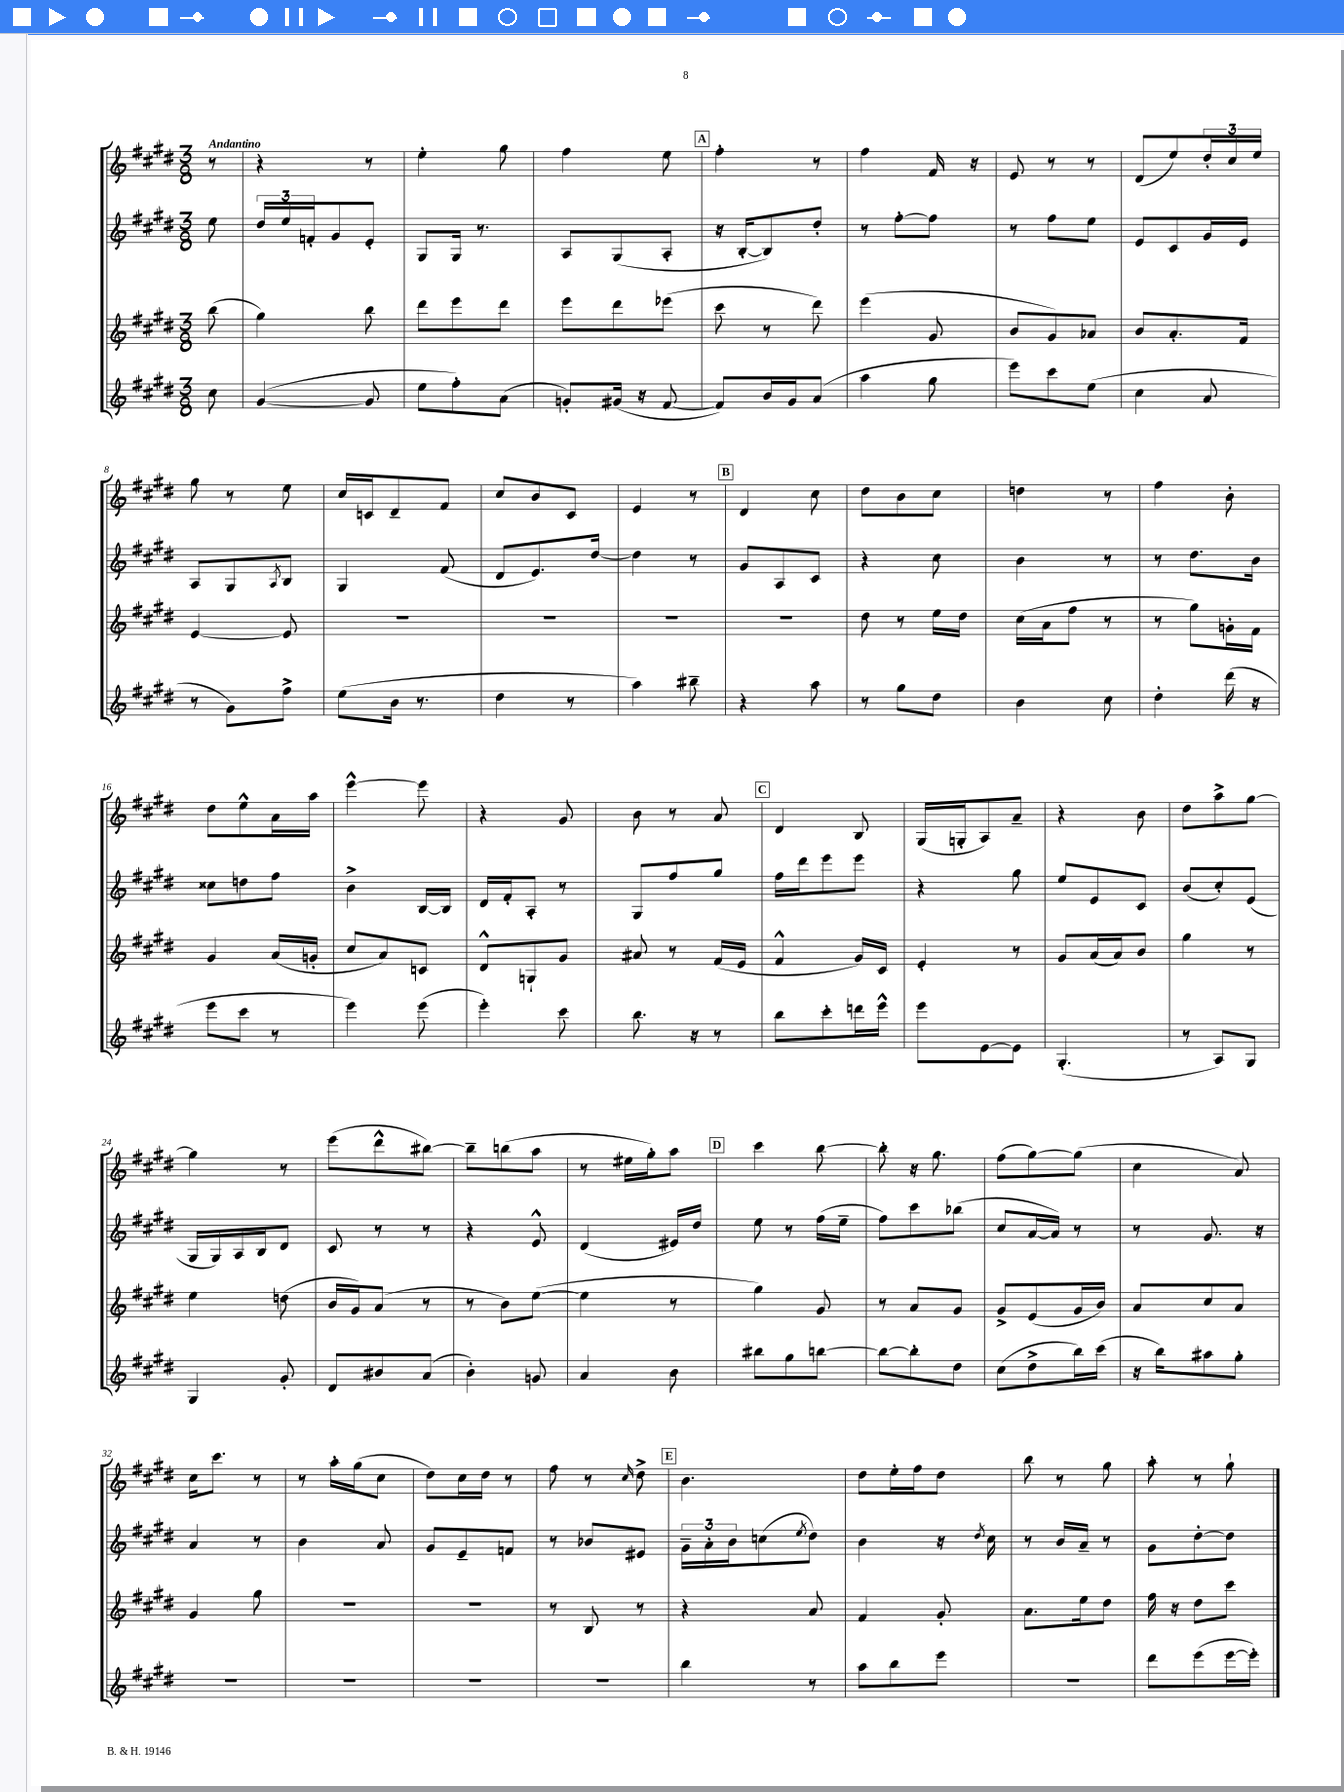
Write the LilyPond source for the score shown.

<<
\new StaffGroup <<
\new Staff = "s0" {
    \clef treble \key e \major \numericTimeSignature \time 3/8 \partial 8 \tempo "Andantino"
    r8 |
    r4 r8 |
    e''4-. gis''8 |
    fis''4 e''8 |
    \mark \markup { \box "A" } fis''4-. r8 |
    fis''4 fis'16 r16 |
    e'8 r8 r8 |
    dis'8( e''8) \tuplet 3/2 { dis''16-. cis''16 e''16 } |
    gis''8 r8 e''8 |
    cis''16 c'16 dis'8-- fis'8 |
    cis''8 b'8 cis'8 |
    e'4 r8 |
    \mark \markup { \box "B" } dis'4 cis''8 |
    dis''8 b'8 cis''8 |
    d''4 r8 |
    fis''4 b'8-. |
    dis''8 e''8-^ a'16 a''16 |
    e'''4~-^ e'''8 |
    r4 gis'8 |
    b'8 r8 a'8 |
    \mark \markup { \box "C" } dis'4 b8 |
    gis16( g16-. a8) a'8-- |
    r4 b'8 |
    dis''8 a''8-> gis''8~ |
    gis''4 r8 |
    e'''8( dis'''8-^ bis''8~) |
    bis''8-- b''8( a''8 |
    r8 eis''16 gis''16-.) a''8 |
    \mark \markup { \box "D" } cis'''4 b''8~ |
    b''8-. r16 gis''8. |
    fis''8( gis''8~) gis''8( |
    cis''4 a'8) |
    cis''16 cis'''8. r8 |
    r8 a''16-. gis''16( cis''8 |
    dis''8) cis''16 dis''16 r8 |
    fis''8 r8 \grace { cis''16 } dis''8-> |
    \mark \markup { \box "E" } b'4. |
    dis''8 e''16-. fis''16 dis''8 |
    b''8 r8 gis''8 |
    a''8-. r8 gis''8-! \bar "|." |
}
\new Staff = "s1" {
    \clef treble \key e \major \numericTimeSignature \time 3/8 \partial 8
    e''8 |
    \tuplet 3/2 { dis''16 e''16 f'16-. } gis'8 e'8-. |
    gis8 gis16 r8. |
    a8 gis8( a8-. |
    \mark \markup { \box "A" } r16 b16~-. b8) dis''8-. |
    r8 fis''8~-. fis''8 |
    r8 fis''8 e''8 |
    e'8 cis'8 gis'16 e'16 |
    a8 gis8 \acciaccatura { a8 } b8 |
    gis4 fis'8( |
    dis'8 e'8.) dis''16~ |
    dis''4 r8 |
    \mark \markup { \box "B" } gis'8 a8 cis'8 |
    r4 cis''8 |
    b'4 r8 |
    r8 dis''8. b'16 |
    cisis''8 d''8 fis''8 |
    b'4-> b16~ b16 |
    dis'16 fis'16-. a8-. r8 |
    gis8 fis''8 gis''8 |
    \mark \markup { \box "C" } fis''16 dis'''16 e'''8 e'''8 |
    r4 gis''8 |
    e''8 e'8 cis'8 |
    b'8( cis''8-.) e'8( |
    gis16 gis16) a16 b16 dis'8 |
    cis'8 r8 r8 |
    r4 e'8-^ |
    dis'4( eis'16) dis''16 |
    \mark \markup { \box "D" } e''8 r8 fis''16( e''16-- |
    fis''8) cis'''8 bes''8( |
    cis''8 a'16~ a'16) r8 |
    r8 gis'8. r16 |
    a'4 r8 |
    b'4 a'8 |
    gis'8 e'8-- f'8 |
    r8 bes'8 eis'8 |
    \mark \markup { \box "E" } \tuplet 3/2 { gis'16-- a'16-. b'16 } c''8( \acciaccatura { e''8 } dis''8) |
    b'4 r16 \acciaccatura { dis''8 } cis''16 |
    r8 b'16 a'16-- r8 |
    gis'8 dis''8~-. dis''8 \bar "|." |
}
\new Staff = "s2" {
    \clef treble \key e \major \numericTimeSignature \time 3/8 \partial 8
    b''8( |
    gis''4) b''8 |
    dis'''8 e'''8 dis'''8 |
    e'''8 dis'''8 ees'''8( |
    \mark \markup { \box "A" } cis'''8 r8 dis'''8) |
    e'''4( gis'8 |
    b'8 gis'8) aes'8 |
    b'8 a'8.-. fis'16 |
    e'4~ e'8 |
    R4. |
    R4. |
    R4. |
    \mark \markup { \box "B" } R4. |
    dis''8 r8 e''16 dis''16 |
    cis''16( a'16 fis''8 r8 |
    r8 gis''8) g'16-. fis'16 |
    gis'4 a'16( g'16-. |
    cis''8 a'8) c'8 |
    dis'8-^ g8-! gis'8 |
    ais'8 r8 fis'16( e'16 |
    \mark \markup { \box "C" } fis'4-^ gis'16) cis'16 |
    e'4-. r8 |
    gis'8 a'16( a'16) b'8 |
    gis''4 r8 |
    e''4 d''8( |
    b'16 gis'16) a'8( r8 |
    r8 b'8) e''8~( |
    e''4 r8 |
    \mark \markup { \box "D" } gis''4) gis'8 |
    r8 a'8 gis'8 |
    gis'8-> e'8( gis'16 b'16) |
    a'8 cis''8 a'8 |
    gis'4 gis''8 |
    R4. |
    R4. |
    r8 b8 r8 |
    \mark \markup { \box "E" } r4 a'8 |
    fis'4 gis'8-. |
    a'8. e''16 dis''8 |
    fis''16 r16 dis''8 cis'''8 \bar "|." |
}
\new Staff = "s3" {
    \clef treble \key e \major \numericTimeSignature \time 3/8 \partial 8
    cis''8 |
    gis'4~( gis'8 |
    e''8 fis''8-.) a'8( |
    g'8-.) gis'16( r16 fis'8~ |
    \mark \markup { \box "A" } fis'8) b'16 gis'16 a'8( |
    a''4 gis''8 |
    e'''8) cis'''8 e''8( |
    cis''4 a'8 |
    r8 gis'8) fis''8-> |
    e''8( b'16 r8. |
    dis''4 r8 |
    a''4) bis''8-- |
    \mark \markup { \box "B" } r4 a''8 |
    r8 gis''8 dis''8 |
    b'4 cis''8 |
    dis''4-. dis'''16( r16 |
    e'''8 cis'''8 r8 |
    e'''4) e'''8( |
    e'''4-.) cis'''8 |
    b''8. r16 r8 |
    \mark \markup { \box "C" } b''8 cis'''8-. d'''16 e'''16-^ |
    e'''8 e'8~ e'8 |
    gis4.-.( |
    r8 a8) gis8 |
    gis4 gis'8-. |
    dis'8 bis'8 a'8( |
    b'4-.) g'8 |
    a'4 b'8 |
    \mark \markup { \box "D" } bis''8 gis''8 b''8~ |
    b''8~ b''8-. dis''8 |
    cis''8( dis''8-> b''16) cis'''16( |
    r16 b''16) ais''8 gis''8-. |
    R4. |
    R4. |
    R4. |
    R4. |
    \mark \markup { \box "E" } b''4 r8 |
    a''8 b''8 e'''8 |
    R4. |
    dis'''8 e'''8( e'''16~ e'''16-.) \bar "|." |
}
>>
>>
